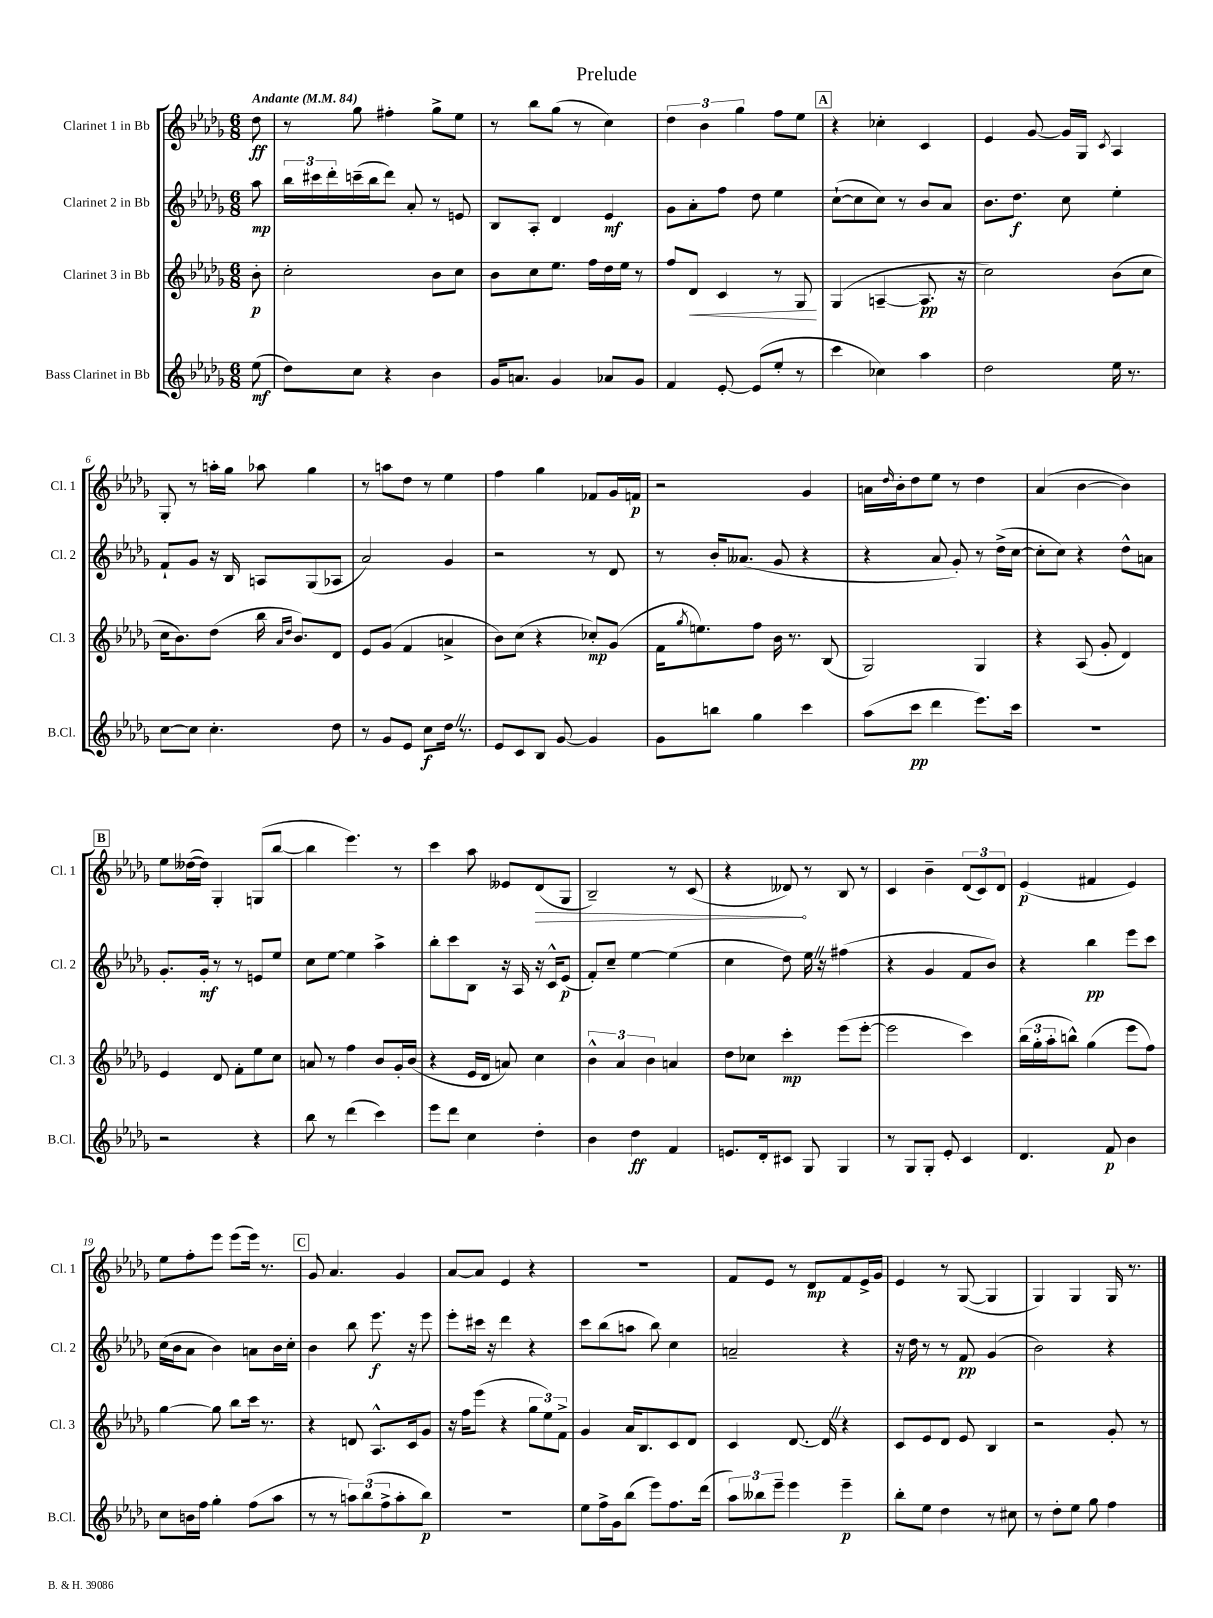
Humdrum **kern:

**kern	**dynam	**kern	**dynam	**kern	**dynam	**kern	**dynam
*part4	*part4	*part3	*part3	*part2	*part2	*part1	*part1
*staff4	*staff4	*staff3	*staff3	*staff2	*staff2	*staff1	*staff1
*I"Bass Clarinet in Bb	*	*I"Clarinet 3 in Bb	*	*I"Clarinet 2 in Bb	*	*I"Clarinet 1 in Bb	*
*I'B.Cl.	*	*I'Cl. 3	*	*I'Cl. 2	*	*I'Cl. 1	*
*clefG2	*	*clefG2	*	*clefG2	*	*clefG2	*
*k[b-e-a-d-g-]	*	*k[b-e-a-d-g-]	*	*k[b-e-a-d-g-]	*	*k[b-e-a-d-g-]	*
*M6/8	*	*M6/8	*	*M6/8	*	*M6/8	*
*MM84	*	*MM84	*	*MM84	*	*MM84	*
=	=	=	=	=	=	=	=
!	!	!	!	!	!	!LO:TX:a:B:t=Andante	!
(8ee-\	mf	8b-'\	p	8aa-\	mp	8dd-\	ff
=1	=1	=1	=1	=1	=1	=1	=1
8dd-\L)	.	2cc'\	.	24bb-\LL	.	8r	.
.	.	.	.	24ccc#X\	.	.	.
.	.	.	.	24ddd-'\	.	.	.
8cc\J	.	.	.	(16cccn~\	.	8gg-\	.
.	.	.	.	16bb-\J	.	.	.
4r	.	.	.	8ddd-\J)	.	4ff#X'\	.
.	.	.	.	8a-'/	.	.	.
4b-\	.	8b-\L	.	8r	.	8gg-^\L	.
.	.	8cc\J	.	8en/	.	8ee-\J	.
=2	=2	=2	=2	=2	=2	=2	=2
16g-/KL	.	8b-\L	.	8B-/L	.	8r	.
8.an/J	.	.	.	.	.	.	.
.	.	8cc\	.	8A-'/J	.	8bb-\L	.
4g-/	.	8.ee-\J	.	4d-/	.	(8gg-\J	.
.	.	.	.	.	.	8r	.
.	.	16ff\LL	.	.	.	.	.
8a-X/L	.	16dd-\	.	4e-/	mf	4cc\)	.
.	.	16ee-\JJ	.	.	.	.	.
8g-/J	.	8r	.	.	.	.	.
=3	=3	=3	=3	=3	=3	=3	=3
4f/	.	8ff/L	.	8g-\L	.	6dd-\	.
!	!	!	!LO:HP:b	!	!	!	!
.	.	8d-/J	<	8a-'\	.	.	.
.	.	.	.	.	.	6b-\	.
[8e-'/	.	4c/	.	8ff\J	.	.	.
.	.	.	.	.	.	6gg-\	.
(8e-/L]	.	.	.	8dd-\	.	.	.
8ee-'/J	.	8r	.	4ee-\	.	8ff\L	.
8r	.	8G-/	.	.	.	8ee-\J	.
.	.	.	[	.	.	.	.
!!LO:REH:place=s1:t=A
=4	=4	=4	=4	=4	=4	=4	=4
4ccc\	.	(4G-/	.	([8cc`\L	.	4r	.
.	.	.	.	8cc\]	.	.	.
4cc-X\)	.	[4An~/	.	8cc\J)	.	4cc-X'\	.
.	.	.	.	8r	.	.	.
4aa-\	.	8.A/]	pp	8b-/L	.	4c/	.
.	.	.	.	8a-/J	.	.	.
.	.	16r	.	.	.	.	.
=5	=5	=5	=5	=5	=5	=5	=5
2dd-\	.	2cc\)	.	8.b-\L	.	4e-/	.
.	.	.	.	8.dd-\J	f	.	.
.	.	.	.	.	.	[8g-/	.
.	.	.	.	8cc\	.	16g-/LL]	.
.	.	.	.	.	.	16G-/JJ	.
.	.	.	.	.	.	8qc/	.
16ee-\	.	(8b-\L	.	4ee-'\	.	4A-/	.
8.r	.	.	.	.	.	.	.
.	.	8cc\J	.	.	.	.	.
!!LO:LB:g=z
=6	=6	=6	=6	=6	=6	=6	=6
[8cc\L	.	16cc\KL	.	8f`/L	.	8G-'/	.
.	.	8.b-\)	.	.	.	.	.
8cc\J]	.	.	.	8g-/J	.	8r	.
4.cc'\	.	(8dd-\J	.	16r	.	16aan'\LL	.
.	.	.	.	16B-/	.	16gg-\JJ	.
.	.	16bb-\	.	8An/L	.	8aa-X\	.
.	.	16qqa-/LL	.	.	.	.	.
.	.	16qqdd-/JJ	.	.	.	.	.
.	.	8.b-/L)	.	.	.	.	.
.	.	.	.	(8G-/	.	4gg-\	.
8dd-\	.	8d-/J	.	8A-X/J	.	.	.
=7	=7	=7	=7	=7	=7	=7	=7
8r	.	8e-/L	.	2a-/)	.	8r	.
8g-/L	.	(8g-/J	.	.	.	8aan\L	.
8e-/J	.	4f/	.	.	.	8dd-\J	.
8cc\L	f	.	.	.	.	8r	.
16dd-Z\Jk	.	4an^/	.	4g-/	.	4ee-\	.
8.r	.	.	.	.	.	.	.
=8	=8	=8	=8	=8	=8	=8	=8
8e-/L	.	8b-\L)	.	2r	.	4ff\	.
8c/	.	(8cc\J	.	.	.	.	.
8B-/J	.	4r	.	.	.	4gg-\	.
[8g-/	.	.	.	.	.	.	.
4g-/]	.	8cc-X'/L)	mp	8r	.	8f-X/L	.
.	.	(8g-/J	.	8d-/	.	16g-/L	.
.	.	.	.	.	.	16fn/JJ	p
=9	=9	=9	=9	=9	=9	=9	=9
8g-\L	.	16f\KL	.	8r	.	2r	.
.	.	8qgg-/	.	.	.	.	.
.	.	8.een\)	.	.	.	.	.
8bbn\J	.	.	.	16b-'/KL	.	.	.
.	.	.	.	(8.a--X/J	.	.	.
4gg-\	.	8ff\J	.	.	.	.	.
.	.	16b-\	.	8g-/	.	.	.
.	.	8.r	.	.	.	.	.
4ccc\	.	.	.	4r	.	4g-/	.
.	.	(8B-/	.	.	.	.	.
=10	=10	=10	=10	=10	=10	=10	=10
(8aa-\L	.	2G-/)	.	4r	.	16an\LL	.
.	.	.	.	.	.	16qqdd-/	.
.	.	.	.	.	.	16b-'\J	.
8ccc\J	pp	.	.	.	.	8dd-\	.
4ddd-\	.	.	.	8a-/	.	8ee-\J	.
.	.	.	.	8g-'/)	.	8r	.
8.eee-\L)	.	4G-/	.	8r	.	4dd-\	.
.	.	.	.	(16dd-^\LL	.	.	.
16ccc\Jk	.	.	.	[16cc\JJ	.	.	.
=11	=11	=11	=11	=11	=11	=11	=11
2.r	.	4r	.	8cc'\L]	.	(4a-/	.
.	.	.	.	8cc\J)	.	.	.
.	.	(8A-/	.	4r	.	[4b-\	.
.	.	8g-'/	.	.	.	.	.
.	.	4d-/)	.	8dd-^^\L	.	4b-\])	.
.	.	.	.	8an\J	.	.	.
!!LO:LB:g=z
!!LO:REH:place=s1:t=B
=12	=12	=12	=12	=12	=12	=12	=12
2r	.	4e-/	.	8.g-'/L	.	8ee-\L	.
.	.	.	.	.	.	([16dd--X\L	.
.	.	.	.	16g-'/Jk	mf	16dd--\JJ])	.
.	.	8d-/	.	8r	.	4G-'/	.
.	.	8f'\L	.	8r	.	.	.
4r	.	8ee-\	.	8en/L	.	(8Gn/L	.
.	.	8cc\J	.	8ee-/J	.	[8bb-/J	.
=13	=13	=13	=13	=13	=13	=13	=13
8bb-\	.	8an/	.	8cc\L	.	4bb-\]	.
8r	.	8r	.	[8ee-\J	.	.	.
(4ddd-\	.	4ff\	.	4ee-\]	.	4.eee-\)	.
4ccc\)	.	8b-/L	.	4aa-^\	.	.	.
.	.	16g-'/L	.	.	.	8r	.
.	.	(16b-/JJ	.	.	.	.	.
=14	=14	=14	=14	=14	=14	=14	=14
8eee-\L	.	4r	.	8bb-'\L	.	4ccc\	.
8ddd-\J	.	.	.	8ccc\	.	.	.
4cc\	.	16e-/LL	.	8B-\J	.	8aa-\	.
.	.	16d-/JJ	.	.	.	.	.
.	.	8an/)	.	16r	.	8e--X/L	.
.	.	.	.	16A-/	.	.	.
!	!	!	!	!	!	!	!LO:HP:b
4dd-'\	.	4cc\	.	16r	.	(8d-/	>
.	.	.	.	16c^^/KL	.	.	.
.	.	.	.	(8e-/J	p	8G-/J	.
=15	=15	=15	=15	=15	=15	=15	=15
4b-\	.	6b-^^\	.	8f'/L)	.	2B-~/)	.
.	.	.	.	8cc~/J	.	.	.
.	.	6a-/	.	.	.	.	.
4dd-\	ff	.	.	[4ee-\	.	.	.
.	.	6b-\	.	.	.	.	.
4f/	.	4an/	.	(4ee-\]	.	8r	.
.	.	.	.	.	.	(8c/	.
=16	=16	=16	=16	=16	=16	=16	=16
8.en/L	.	8dd-\L	.	4cc\	.	4r	.
.	.	8cc-X\J	.	.	.	.	.
16d-'/k	.	.	.	.	.	.	.
8c#X/J	.	4ccc'\	mp	8dd-\)	.	8d--X/)	.
8G-/	.	.	.	16ee-Z\	.	8r	]
.	.	.	.	16r	.	.	.
4G-/	.	(8eee-\L	.	(4ff#X\	.	8B-/	.
.	.	[8eee-'\J	.	.	.	8r	.
=17	=17	=17	=17	=17	=17	=17	=17
8r	.	2eee-\]	.	4r	.	4c/	.
8G-/L	.	.	.	.	.	.	.
8G-'/J	.	.	.	4g-/	.	4b-~\	.
8e-'/	.	.	.	.	.	.	.
4c/	.	4ccc\)	.	8f/L	.	(12d-/L	.
.	.	.	.	.	.	12c/)	.
.	.	.	.	8b-/J)	.	.	.
.	.	.	.	.	.	12d-/J	.
=18	=18	=18	=18	=18	=18	=18	=18
4.d-/	.	(24bb-\LL	.	4r	.	(4e-/	p
.	.	24gg-'\	.	.	.	.	.
.	.	24aa-'\J	.	.	.	.	.
.	.	8bbn^^\J)	.	.	.	.	.
.	.	(4gg-\	.	4bb-\	pp	4f#X/	.
8f/	p	.	.	.	.	.	.
4b-\	.	8eee-\L	.	8eee-\L	.	4e-/)	.
.	.	8ff\J)	.	8ccc\J	.	.	.
!!LO:LB:g=z
=19	=19	=19	=19	=19	=19	=19	=19
8cc\L	.	[4gg-\	.	(16cc\LL	.	8ee-\L	.
.	.	.	.	16b-\J	.	.	.
16bn\L	.	.	.	8a-\J	.	8ff'\	.
16ff\JJ	.	.	.	.	.	.	.
4gg-'\	.	8gg-\]	.	4b-\)	.	8eee-\J	.
.	.	8bb-\L	.	.	.	(8eee-\L	.
(8ff\L	.	16ccc\Jk	.	8an\L	.	16eee-\Jk)	.
.	.	8.r	.	.	.	8.r	.
8aa-\J	.	.	.	16b-\L	.	.	.
.	.	.	.	16cc'\JJ	.	.	.
!!LO:REH:place=s1:t=C
=20	=20	=20	=20	=20	=20	=20	=20
8r	.	4r	.	4b-\	.	8g-/	.
8r	.	.	.	.	.	4.a-/	.
12aan\L)	.	8dn/	.	8bb-\	.	.	.
(12bb-\	.	.	.	.	.	.	.
.	.	8.A-^^/L	.	8.eee-\	f	.	.
12ff^\	.	.	.	.	.	.	.
8aa'\	.	.	.	.	.	4g-/	.
.	.	16c/k	.	16r	.	.	.
8bb-\J)	p	8g-/J	.	8eee-\	.	.	.
=21	=21	=21	=21	=21	=21	=21	=21
2.r	.	16r	.	8eee-'\L	.	[8a-/L	.
.	.	16ff\KL	.	.	.	.	.
.	.	(8eee-\J	.	16ccc#X\Jk	.	8a-/J]	.
.	.	.	.	16r	.	.	.
.	.	4r	.	4ddd-\	.	4e-/	.
.	.	12gg-\L	.	4r	.	4r	.
.	.	12ee-\)	.	.	.	.	.
.	.	12f^\J	.	.	.	.	.
=22	=22	=22	=22	=22	=22	=22	=22
8ee-\L	.	4g-/	.	8ccc\L	.	2.r	.
16ff^\L	.	.	.	(8bb-\	.	.	.
16g-\J	.	.	.	.	.	.	.
(8bb-\J	.	16a-/KL	.	8aan\J	.	.	.
.	.	8.B-/	.	.	.	.	.
8eee-\L)	.	.	.	8bb-\)	.	.	.
8.ff\	.	8c/	.	4cc\	.	.	.
.	.	8d-/J	.	.	.	.	.
(16ddd-\Jk	.	.	.	.	.	.	.
=23	=23	=23	=23	=23	=23	=23	=23
12aa-\L)	.	4c/	.	2an~/	.	8f/L	.
12bb--X\	.	.	.	.	.	.	.
.	.	.	.	.	.	8e-/J	.
12eee-~\J	.	.	.	.	.	.	.
4eee-\	.	[8.d-/	.	.	.	8r	.
.	.	.	.	.	.	8d-/L	mp
.	.	16d-Z/]	.	.	.	.	.
4eee-~\	p	4r	.	4r	.	8f/	.
.	.	.	.	.	.	16e-^/L	.
.	.	.	.	.	.	16g-/JJ	.
=24	=24	=24	=24	=24	=24	=24	=24
8bb-'\L	.	8c/L	.	16r	.	4e-/	.
.	.	.	.	16dd-\	.	.	.
8ee-\J	.	8e-/	.	8r	.	.	.
4dd-\	.	8d-/J	.	8r	.	8r	.
.	.	8e-/	.	8f/	pp	([8G-/	.
8r	.	4B-/	.	(4g-/	.	4G-/]	.
8cc#X\	.	.	.	.	.	.	.
=25	=25	=25	=25	=25	=25	=25	=25
8r	.	2r	.	2b-\)	.	4G-/)	.
8dd-'\L	.	.	.	.	.	.	.
8ee-\J	.	.	.	.	.	4G-/	.
8gg-\	.	.	.	.	.	.	.
4ff\	.	8g-'/	.	4r	.	16G-/	.
.	.	.	.	.	.	8.r	.
.	.	8r	.	.	.	.	.
==	==	==	==	==	==	==	==
*-	*-	*-	*-	*-	*-	*-	*-
